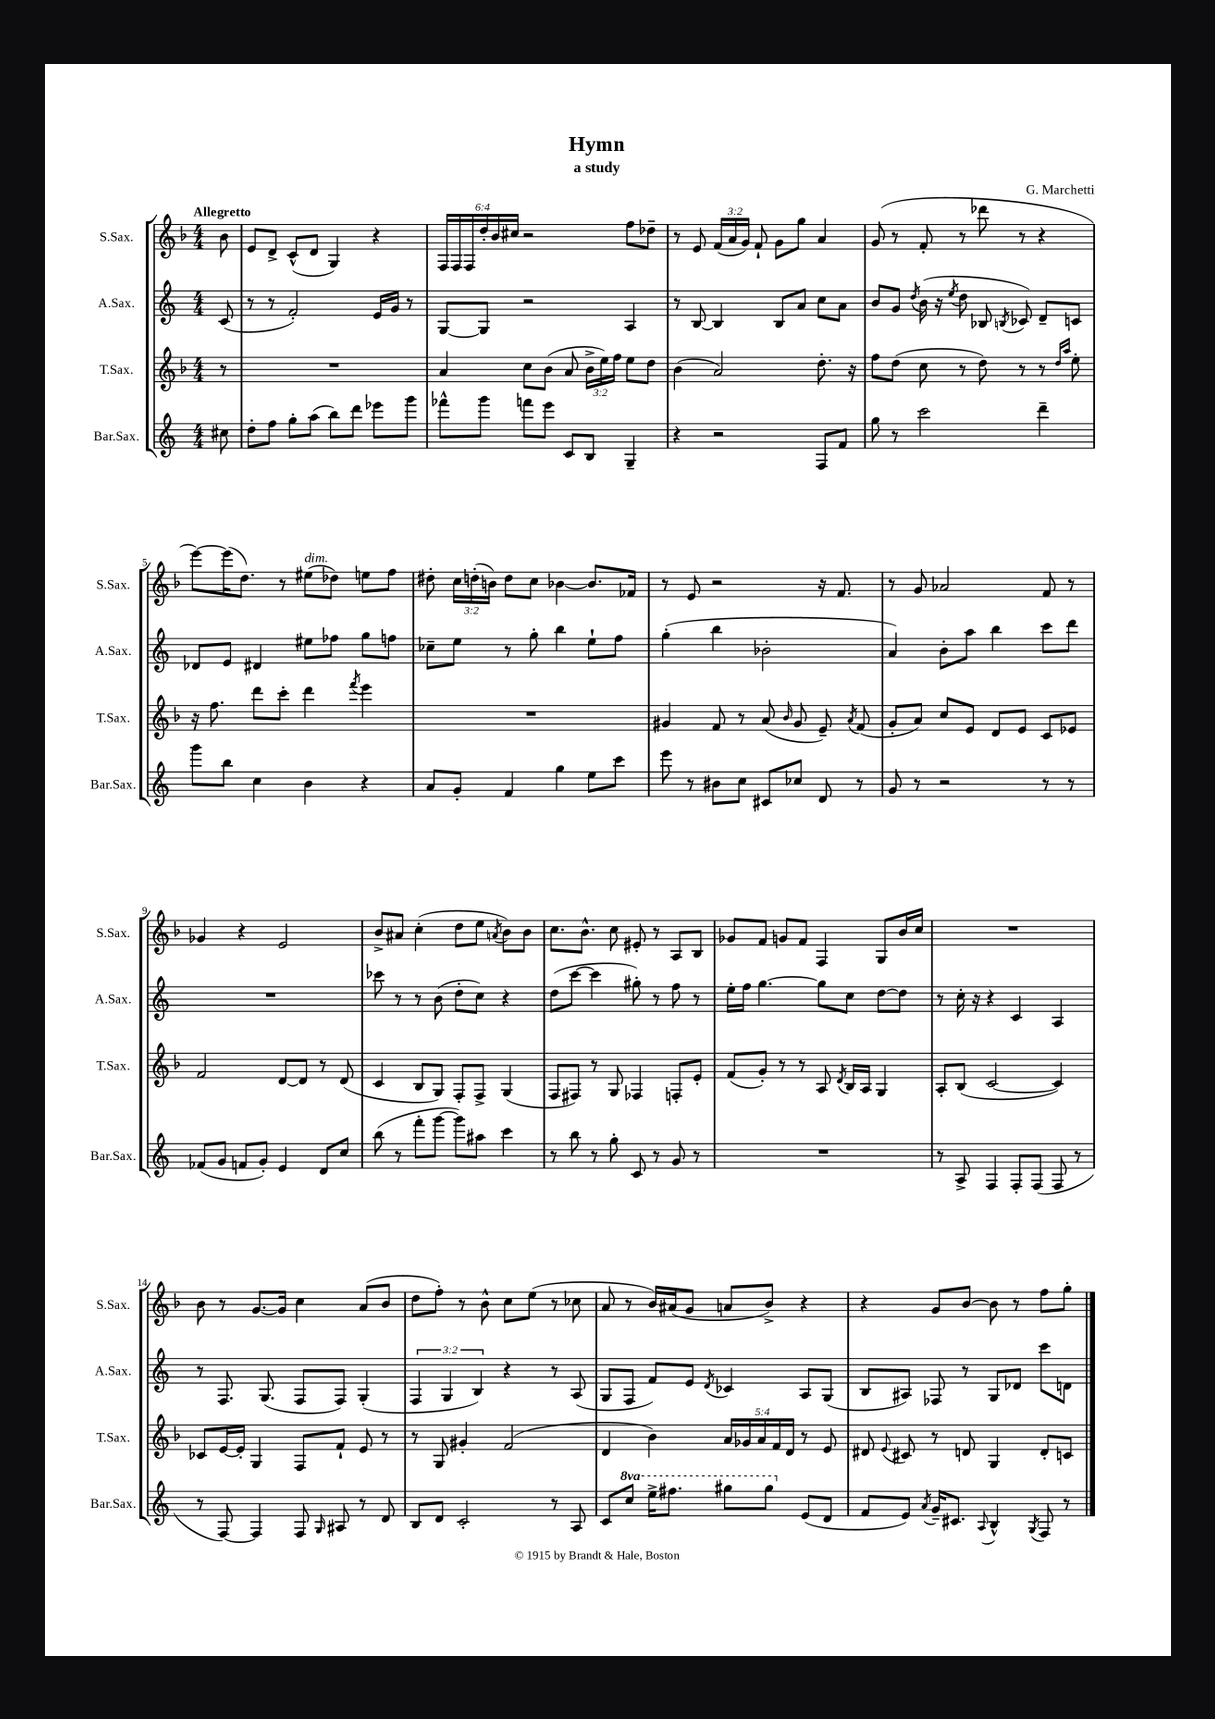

**kern	**kern	**kern	**kern
*part4	*part3	*part2	*part1
*staff4	*staff3	*staff2	*staff1
*I"Bar.Sax.	*I"T.Sax.	*I"A.Sax.	*I"S.Sax.
*I'Bar.Sax.	*I'T.Sax.	*I'A.Sax.	*I'S.Sax.
*clefG2	*clefG2	*clefG2	*clefG2
*k[]	*k[b-]	*k[]	*k[b-]
*M4/4	*M4/4	*M4/4	*M4/4
=	=	=	=
!	!	!	!LO:TX:a:B:t=Allegretto
8cc#X\	8r	(8c/	8b-\
=1	=1	=1	=1
8dd'\L	1r	8r	8e/L
8ff\J	.	8r	8d^/J
8gg'\L	.	2f'/)	(8c^^/L
(8aa\J	.	.	8d/J
8bb\L)	.	.	4G/)
8ddd\J	.	.	.
8eee-X\L	.	16e/LL	4r
.	.	16g/JJ	.
8ggg\J	.	8r	.
=2	=2	=2	=2
8fff-X^^\L	4a/	[8G/L	24F/LL
.	.	.	24F/
.	.	.	24F/
8ggg\J	.	8G/J]	24dd'/
.	.	.	24b-/
.	.	.	24cc#X/JJ
8fffn\L	8cc\L	2r	2r
8eee\J	(8b-\J	.	.
8c/L	8a/	.	.
8B/J	24b-^\LL	.	.
.	24ee\)	.	.
.	24ff\JJ	.	.
4G~/	8ee\L	4A/	8ff\L
.	8dd\J	.	8dd-X~\J
=3	=3	=3	=3
4r	(4b-\	8r	8r
.	.	[8B/	8e/
2r	2a/)	4B/]	(24f/LL
.	.	.	24a/
.	.	.	24g/JJ)
.	.	.	8f`/
.	.	8B/L	8g\L
.	.	8a/J	8gg\J
8F/L	8.dd'\	8cc\L	4a/
8f/J	.	8a\J	.
.	16r	.	.
=4	=4	=4	=4
8gg\	8ff\L	8b/L	(8g/
8r	(8dd\J	8g/J	8r
.	.	8qdd/	.
2ccc\	8cc\	(16b\	8f'/
.	.	16r	.
.	.	8qee/	.
.	8r	8dd\	8r
.	8dd\)	8B-X/	8ddd-X\
.	.	8qBn/	.
.	8r	8c-X/)	8r
4ddd~\	8r	8d~/L	4r
.	16qqdd/LL	.	.
.	16qqaa/JJ	.	.
.	8ee'\	8cn/J	.
!!LO:LB:g=z
=5	=5	=5	=5
8ggg\L	16r	8d-X/L	[8eee\L)
.	8.ff\	.	.
8bb\J	.	8e/J	(16eee\K]
.	.	.	8.dd\J)
4cc\	8ddd\L	4d#X/	.
.	8ccc'\J	.	8r
!	!	!	!LO:TX:a:i:t=dim.
4b\	4ddd\	8ee#X\L	(8ee#X\L
.	.	8ff-X\J	8dd-X\J)
.	8qfff/	.	.
4r	4eee\	8gg\L	8een\L
.	.	8ffn\J	8ff\J
=6	=6	=6	=6
8a/L	1r	8cc-X~\L	8dd#X'\
8g'/J	.	8ee\J	24cc\LL
.	.	.	(24ddn'\
.	.	.	24bn\JJ)
4f/	.	8r	8dd\L
.	.	8gg'\	8cc\J
4gg\	.	4bb\	[4b-X\
8ee\L	.	8ee`\L	8.b-/L]
8ccc\J	.	8ff\J	.
.	.	.	16f-X/Jk
=7	=7	=7	=7
8eee\	4g#X/	(4gg'\	8r
8r	.	.	8e/
8b#X\L	8f/	4bb\	2r
8cc\J	8r	.	.
8c#X/L	(8a/	2b-X'\	.
.	16qqb-/	.	.
8cc-X/J	8g#/	.	.
8d/	8e~/)	.	16r
.	.	.	8.f/
.	8qa/	.	.
8r	(8f/	.	.
=8	=8	=8	=8
8g/	8g'/L	4a/)	8r
8r	8a/J)	.	8g/
2r	8cc/L	8b'\L	2a-X/
.	8e/J	8aa\J	.
.	8d/L	4bb\	.
.	8e/J	.	.
8r	8c/L	8ccc\L	8f/
8r	8e-X/J	8ddd\J	8r
!!LO:LB:g=z
=9	=9	=9	=9
(8f-X/L	2f/	1r	4g-X/
8g/J	.	.	.
8fn/L	.	.	4r
8g'/J)	.	.	.
4e/	[8d/L	.	2e/
.	8d/J]	.	.
8d/L	8r	.	.
8cc/J	(8d/	.	.
=10	=10	=10	=10
(8bb\	4c/	8ccc-X\	8b-^/L
8r	.	8r	8a#X/J
8fff'\L	8B-/L	8r	(4cc'\
[8ggg\J	8G/J)	(8b\	.
8ggg\L])	8F'/L	8dd'\L	8dd\L
8aa#X\J	8F^/J	8cc\J)	8ee\J
.	.	.	8qan/
4ccc\	(4G/	4r	8b-\L)
.	.	.	8b-\J
=11	=11	=11	=11
8r	8F/L	(8dd\L	8.cc\L
8bb\	8F#X/J)	[8ccc\J	.
.	.	.	8.b-^^\J
8r	8r	4ccc\]	.
8gg'\	8G/	.	8cc\
8c/	4F-X/	8gg#X'\)	8e#X'/
8r	.	8r	8r
8g/	8Fn'/L	8ff\	8A/L
8r	8e'/J	8r	8B-/J
=12	=12	=12	=12
1r	(8f/L	16ee'\LL	8g-X/L
.	.	16ff\JJ	.
.	8g'/J)	[4.gg\	8f/J
.	8r	.	8gn/L
.	8r	.	8f/J
.	8A/	8gg\L]	4F/
.	8qd/	.	.
.	16B-/LL	8cc\J	.
.	16A/JJ	.	.
.	4G/	[8dd\L	8G/L
.	.	8dd\J]	16b-/L
.	.	.	16cc/JJ
=13	=13	=13	=13
8r	8A'/L	8r	1r
8A^/	(8B-/J	16cc'\	.
.	.	16r	.
4F/	[2c/	4r	.
8F'/L	.	4c/	.
(8F/J	.	.	.
8F/	4c/])	4A/	.
8r	.	.	.
!!LO:LB:g=z
=14	=14	=14	=14
8r	8c-X/L	8r	8b-\
[8F/)	[16e/L	8.F/	8r
.	16e'/JJ]	.	.
4F/]	4G/	.	[8.g/L
.	.	(8.G/	.
.	.	.	16g/Jk]
8F/	8F/L	8F/L	4cc\
16qqG/	.	.	.
8A#X/	8f`/J	8F/J)	.
8r	8e/	(4G'/	(8a/L
8d/	8r	.	8b-/J
=15	=15	=15	=15
8B/L	8r	6F/	8dd\L
8d/J	8G/	.	8ff'\J)
.	.	6G/	.
2c'/	4g#X'/	.	8r
.	.	6B/)	.
.	.	.	8b-^^\
.	(2f/	4r	8cc\L
.	.	.	(8ee\J
8r	.	8r	8r
8A/	.	(8A/	8cc-X\
=16	=16	=16	=16
8c/L	4d/	8G/L	8a/
*8va	*	*	*
8ccc/J	.	8F/J	8r
16eee^\KL	4b-\)	8f/L)	16b-/LL)
8.fff#X\J	.	.	(16a#X/J
.	.	8e/J	8g/J
.	.	8qd/	.
8ggg#X\L	20a/LL	4c-X/	8an/L
.	20g-X/	.	.
.	20a/	.	.
8ggg#\J	.	.	8b-^/J)
.	20f/	.	.
.	20d/JJ	.	.
*X8va	*	*	*
(8e/L	8r	8A/L	4r
8d/J	8e/	(8G/J	.
=17	=17	=17	=17
8f/L	8d#X/	8B/L	4r
.	8qqe/	.	.
8e/J)	8c#X/	8A#X/J)	.
8qa/	.	.	.
16g~/KL	8r	8F-X/	8g/L
8.c#X/J	.	.	.
.	8dn/	8r	[8b-/J
8qqA/	.	.	.
4B^^/	4G/	8G/L	8b-\]
.	.	8d-X/J	8r
8qG/	.	.	.
8F/	8d'/L	8ccc\L	8ff\L
8r	8cn/J	8dn\J	8gg'\J
==	==	==	==
*-	*-	*-	*-
